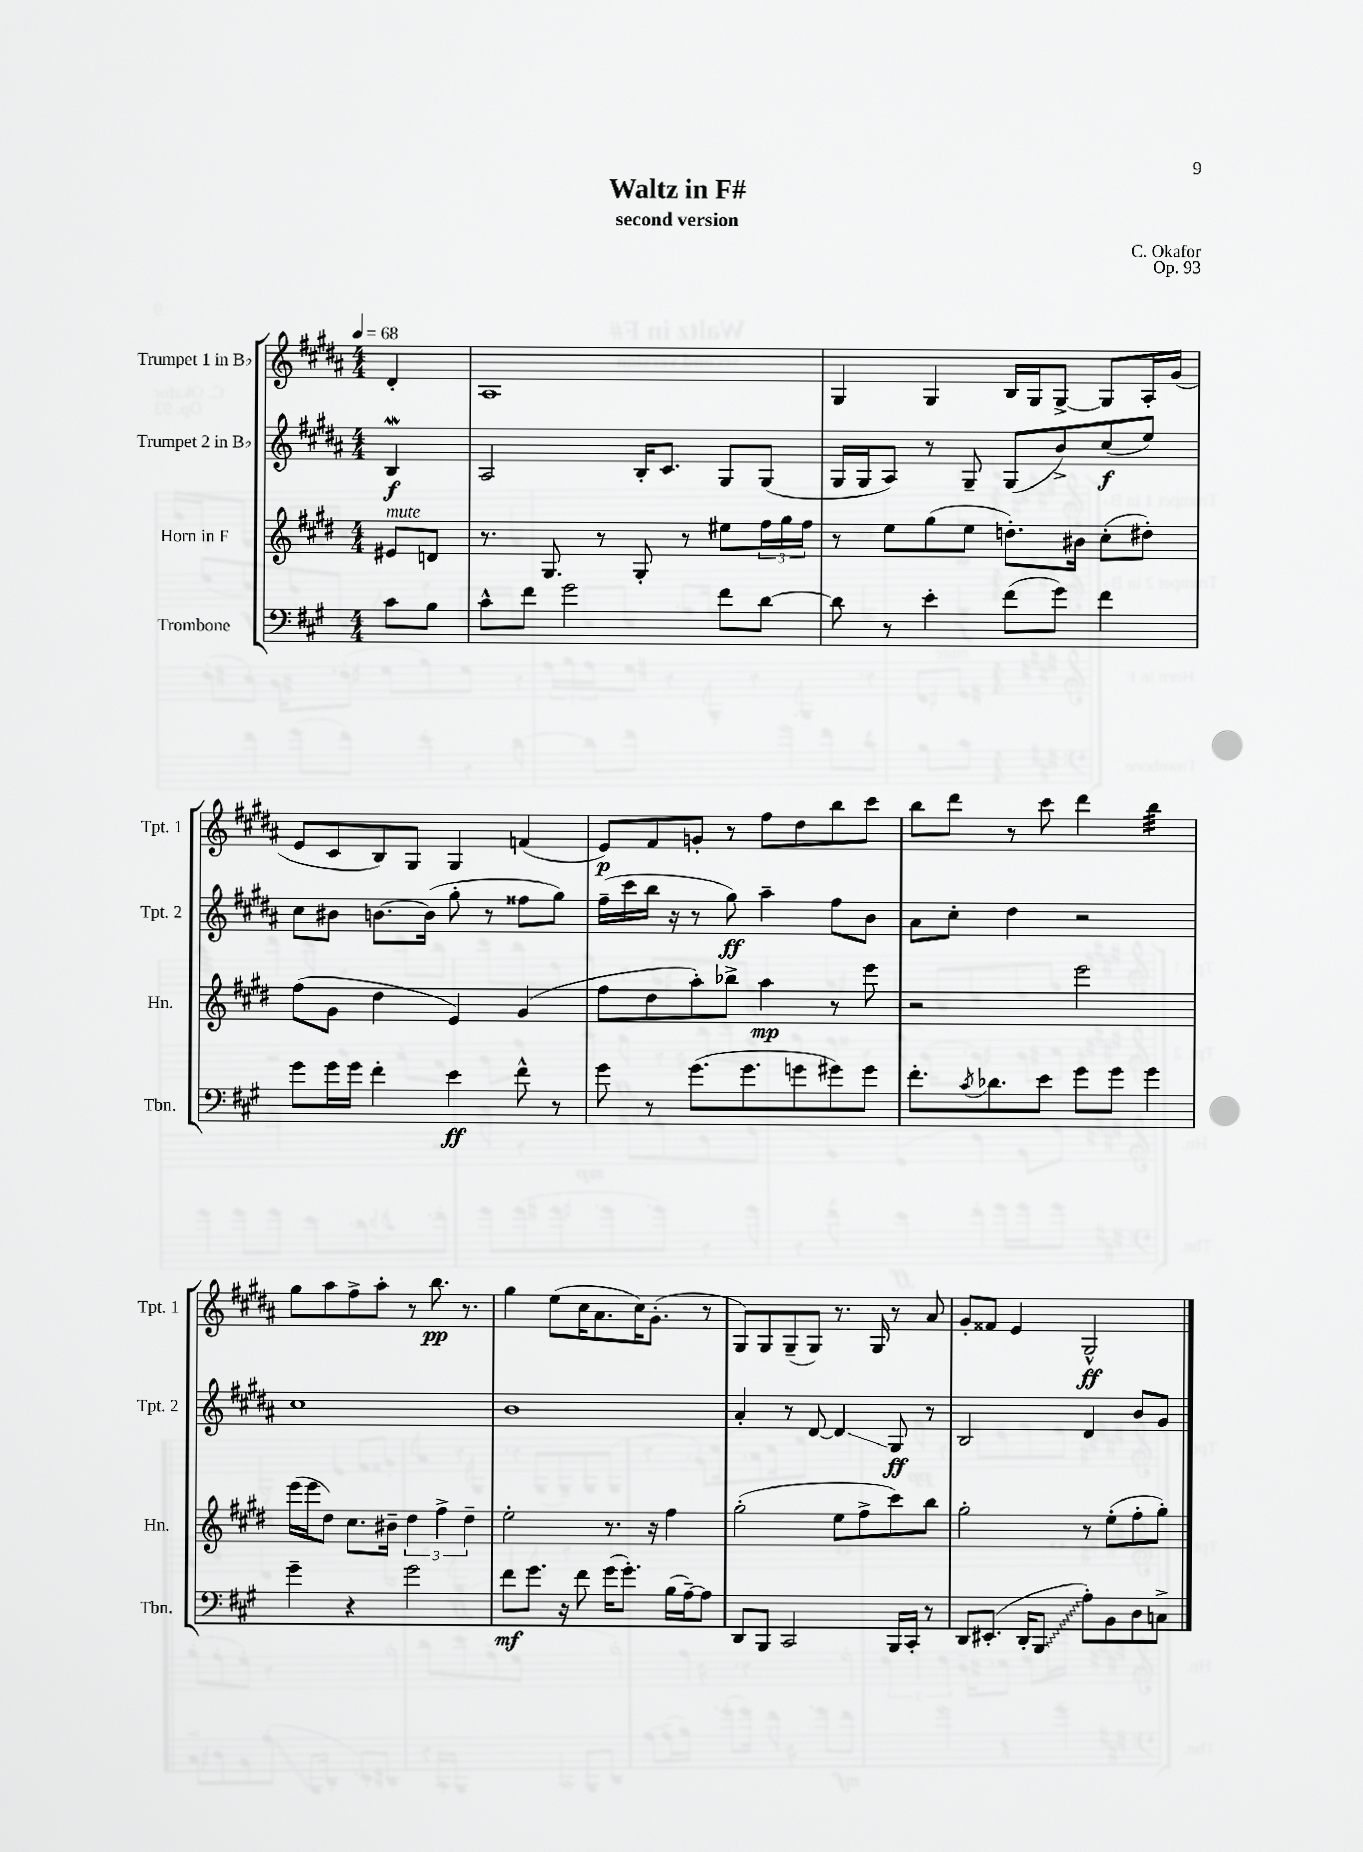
\header { title = "Waltz in F#" composer = "C. Okafor" subtitle = "second version" opus = "Op. 93" }
<<
\new StaffGroup <<
\new Staff = "s0" \with { instrumentName = "Trumpet 1 in Bb" shortInstrumentName = "Tpt. 1" } {
    \clef treble \key b \major \numericTimeSignature \time 4/4 \partial 4 \tempo 4 = 68
    dis'4-. |
    ais1 |
    gis4 gis4 b16 gis16 gis8~-> gis8 ais16-. gis'16( |
    e'8 cis'8 b8) gis8 gis4 f'4( |
    e'8\p) fis'8 g'8-. r8 fis''8 dis''8 b''8 cis'''8 |
    b''8 dis'''8 r8 cis'''8 dis'''4 b''4:32 |
    gis''8 ais''8 fis''8-> ais''8-. r8 b''8.\pp r8. |
    gis''4 e''8( cis''16 ais'8. cis''16) gis'8.-.( r8 |
    gis8) gis8 gis8--( gis8) r8. gis16 r8 ais'8 |
    gis'8-. fisis'8 e'4 gis2-^\ff \bar "|." |
}
\new Staff = "s1" \with { instrumentName = "Trumpet 2 in Bb" shortInstrumentName = "Tpt. 2" } {
    \clef treble \key b \major \numericTimeSignature \time 4/4 \partial 4
    b4\mordent\f |
    ais2 b16-. cis'8. gis8 gis8( |
    gis16 gis16 ais8) r8 gis8-- gis8( b'8->) cis''8\f( e''8) |
    cis''8 bis'8 b'8.~ b'16( gis''8-. r8 fisis''8 gis''8) |
    fis''16--( cis'''16 b''16 r16 r8 gis''8\ff) ais''4-- fis''8 b'8 |
    ais'8 cis''8-. dis''4 r2 |
    cis''1 |
    b'1 |
    ais'4-. r8 dis'8~ dis'4\glissando gis8\ff r8 |
    b2 dis'4 b'8 gis'8 \bar "|." |
}
\new Staff = "s2" \with { instrumentName = "Horn in F" shortInstrumentName = "Hn." } {
    \clef treble \key e \major \numericTimeSignature \time 4/4 \partial 4
    eis'8^\markup { \italic "mute" } d'8 |
    r8. gis8. r8 gis8-. r8 eis''8 \tuplet 3/2 { fis''16 gis''16 fis''16 } |
    r8 e''8 gis''8( e''8 d''8.-.) bis'16 cis''8-.( dis''8-.) |
    fis''8( gis'8 dis''4 e'4) gis'4( |
    fis''8 dis''8 a''8-.) bes''8-> a''4\mp r8 e'''8 |
    r2 e'''2 |
    e'''16( e'''16 dis''8) cis''8. bis'16-- \tuplet 3/2 { dis''4 fis''4-> dis''4-- } |
    e''2-. r8. r16 fis''4 |
    gis''2-.( e''8 fis''8-> cis'''8) b''8 |
    gis''2-. r8 e''8-.( fis''8-. gis''8-.) \bar "|." |
}
\new Staff = "s3" \with { instrumentName = "Trombone" shortInstrumentName = "Tbn." } {
    \clef bass \key a \major \numericTimeSignature \time 4/4 \partial 4
    cis'8 b8 |
    cis'8-^ fis'8 gis'2 fis'8 d'8~ |
    d'8 r8 e'4-. fis'8( gis'8) fis'4 |
    gis'8 gis'16 gis'16 fis'4-. e'4\ff fis'8-^ r8 |
    gis'8 r8 gis'8.( gis'8. g'8 gis'8) gis'8 |
    fis'8.-. \acciaccatura { cis'8 } des'8. e'8 gis'8 gis'8 gis'4 |
    gis'4-- r4 gis'2 |
    fis'8\mf gis'8. r16 fis'8 gis'16( gis'8.-.) b16( a16~--) a8 |
    d,8 b,,8 cis,2 b,,16 cis,16-. r8 |
    d,8 eis,8.-.( d,16-. \once \override Glissando.style = #'zigzag b,,8\glissando a8-.) b,8 d8 c8-> \bar "|." |
}
>>
>>
\layout { \context { \Score \remove "Bar_number_engraver" } }
